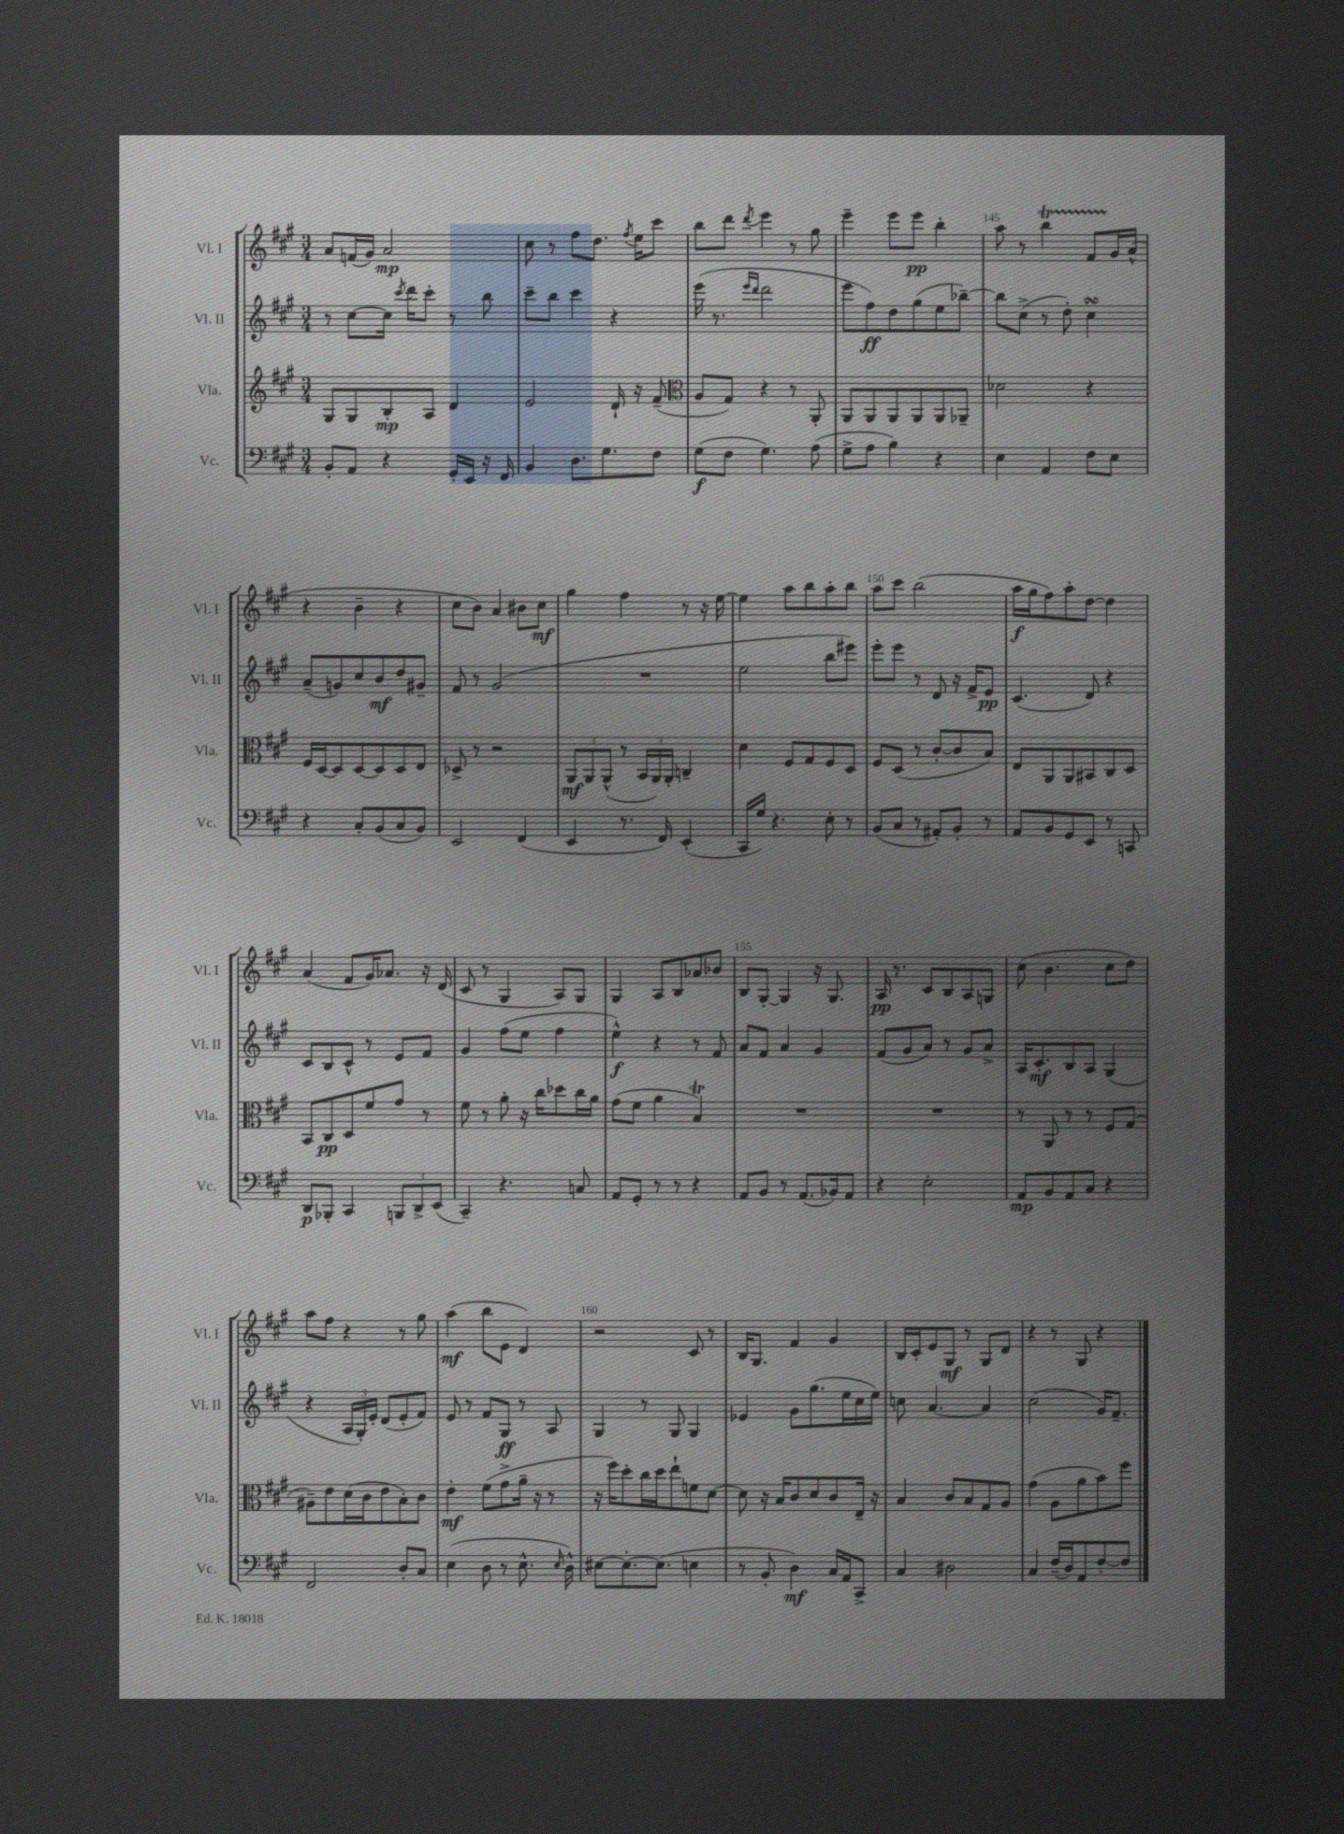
<<
\new StaffGroup <<
\new Staff = "s0" \with { instrumentName = "Vl. I" shortInstrumentName = "Vl. I" } {
    \clef treble \key a \major \numericTimeSignature \time 3/4
    \autoBeamOff a'8[ f'16( gis'16]) a'2\mp |
    cis''8 r8 fis''8[ d''8.] \acciaccatura { fis''8 } e''16[ cis'''8] |
    b''8[ d'''8] \acciaccatura { d'''8 } e'''4 r8 gis''8 |
    e'''4-- e'''8[ e'''8]\pp b''4-. |
    a''8 r8 b''4\startTrillSpan fis'8[ gis'16\stopTrillSpan a'16]-^( |
    r4 b'4-- r4 |
    cis''8[ b'8]) a'4 bis'8[ cis''8]\mf |
    gis''4 fis''4 r8 r16 e''16~ |
    e''4 a''8[ b''8 a''8-. b''8] |
    a''8[ cis'''8] b''2( |
    a''16[\f gis''16 fis''8) a''8-. d''8]~ d''4 |
    a'4( fis'8[ gis'16) aes'8.] r16 d'16( |
    cis'8 r8 gis4 a8[) gis8] |
    gis4 a8[ b8 aes'8 bes'8] |
    b8[ gis8]~-. gis4 r16 gis8. |
    a16\pp r8. cis'8[ b8 a8 g8] |
    cis''8( b'4. cis''8[ d''8]) |
    a''8[ fis''8] r4 r8 gis''8 |
    a''4\mf( b''8[ e'8] d'4) |
    r2 cis'8 r8 |
    b16[ gis8.] fis'4 gis'4 |
    b16[ cis'16-. e'8 gis8]\mf r8 gis8[ d'8] |
    r4 r8 gis8 r4 \bar "|." |
}
\new Staff = "s1" \with { instrumentName = "Vl. II" shortInstrumentName = "Vl. II" } {
    \clef treble \key a \major \numericTimeSignature \time 3/4
    \autoBeamOff r8 cis''8[~ cis''16] \acciaccatura { cis'''8 } d'''16[ cis'''8]-. r8 b''8 |
    cis'''8[-- b''8] cis'''4 r4 |
    e'''16( r8. \grace { e'''16[ d'''16] } d'''2 |
    e'''8[ fis''8\ff) d''8 gis''8( e''8 bes''8]~--) |
    bes''8[ cis''8]->( r8 d''8-.) cis''4\turn |
    a'8[--( g'8) cis''8 b'8\mf d''8 gis'8]-- |
    fis'8 r8 gis'2( |
    R2. |
    e''2 b''8[ eis'''8]) |
    e'''8[-. e'''8] r8 d'8 r16 fis'16[-> e'8]\pp |
    cis'4.( d'8) r4 |
    cis'8[ b8 cis'8]-^ r8 e'8[ fis'8] |
    gis'4 fis''8[( e''8] fis''4 |
    e''4-^\f) r4 r8 fis'8 |
    a'8[ fis'8] a'4 gis'4 |
    fis'8[( gis'8 a'8]) r8 gis'8[ a'8]-> |
    a16[ cis'8.-.\mf b8 a8] gis4( |
    r4 \tuplet 3/2 { a16[ gis16-.) e'16]-. } d'8[( e'8-. fis'8]) |
    e'8 r8 fis'8[ gis8]\ff r8 a8 |
    gis4 r8 gis8 gis4 |
    ees'4 gis'8[ gis''8.( e''16 cis''16 e''16]) |
    c''8 a'4.~ a'4 |
    cis''2( gis'16[) fis'8.]-- \bar "|." |
}
\new Staff = "s2" \with { instrumentName = "Vla." shortInstrumentName = "Vla." } {
    \clef treble \key a \major \numericTimeSignature \time 3/4
    \autoBeamOff gis8[ gis8 b8-.\mp a8] d'4 |
    e'2 d'16-! r16 fis'8--( |
    \clef alto a8[ gis8]) r4 r8 a,8-. |
    a,8[ a,8 a,8 a,8 a,8 aes,8]-- |
    des'2 r4 |
    fis16[ d16~ d8 d8~ d8 d8 e8] |
    des8-> r8 r2 |
    \tuplet 3/2 { a,8[\mf a,8 a,8]-^( } r8 \tuplet 3/2 { b,16[ a,16) a,16]-. } c4-- |
    d'4 fis8[ gis8 fis8 d8] |
    fis8[ d8]( r8 cis'8[~-. cis'8 b8]) |
    e8[ a,8 a,8 bis,8 cis8 d8] |
    b,8[ cis8\pp d8 fis'8 gis'8] r8 |
    fis'8 r8 a'8-. r16 cis''16[ des''8 cis''16 a'16] |
    gis'8[( fis'8] a'4 b4\trill) |
    R2. |
    R2. |
    r8 a,8 r8 r8 fis8[ gis8]( |
    ais8[--) e'8 d'16( cis'16 e'8 b8-.) cis'8] |
    e'4-.\mf fis'8[( gis'8-> a'16]-- r16 r8 |
    r16 fis''16[) d''8-. cis''16 d''16 e''8-! f'8 d'8]~ |
    d'8 r16 b16[ cis'8 d'8 cis'8 e16]-- r16 |
    b4 cis'8[ b8 gis8 a8] |
    gis'4( a8[ a'8 b'8) fis''8] \bar "|." |
}
\new Staff = "s3" \with { instrumentName = "Vc." shortInstrumentName = "Vc." } {
    \clef bass \key a \major \numericTimeSignature \time 3/4
    \autoBeamOff b,8[-. a,8] r4 gis,16[-. e,16] r16 fis,16 |
    b,4 d8.[ gis8. fis8] |
    gis8[\f( fis8] gis4.) a8( |
    gis8[-> a8] b4) r4 |
    e4 a,4 fis8[ e8] |
    r4 cis8[-. b,8( cis8 b,8]) |
    e,2 fis,4( |
    e,4 r8. fis,16) e,4-.( |
    cis,16[ gis16]) r4. e8-. r8 |
    b,8[( cis8] r8 ais,8[-.) b,8]-. r8 |
    a,8[ b,8 gis,8 e,8] r8 c,8 |
    d,8[\p bes,,8]-. cis,4 \tuplet 3/2 { b,,8[ d,8-> e,8]( } |
    cis,4--) r4. c8 |
    a,8[ gis,8]-. r8 r8 r4 |
    a,8[ b,8] r8 a,8.[( bes,16) a,8] |
    r4 e2-. |
    a,8[\mp b,8 a,8 cis8] r4 |
    fis,2 d8[-. cis8] |
    e4( d8 r8 e8.-^ \grace { e16 } d16-^) |
    eis8[~ eis8.~-. eis8.]( e4 |
    r8 b,8-. d4\mf) cis16[ a,16 cis,8]-> |
    cis4 dis2 |
    cis4 fis16[--( d16) a,8 fis8~-. fis8] \bar "|." |
}
>>
>>
\layout { \context { \Score currentBarNumber = #141 \override BarNumber.break-visibility = ##(#f #t #t) barNumberVisibility = #(every-nth-bar-number-visible 5) } }
